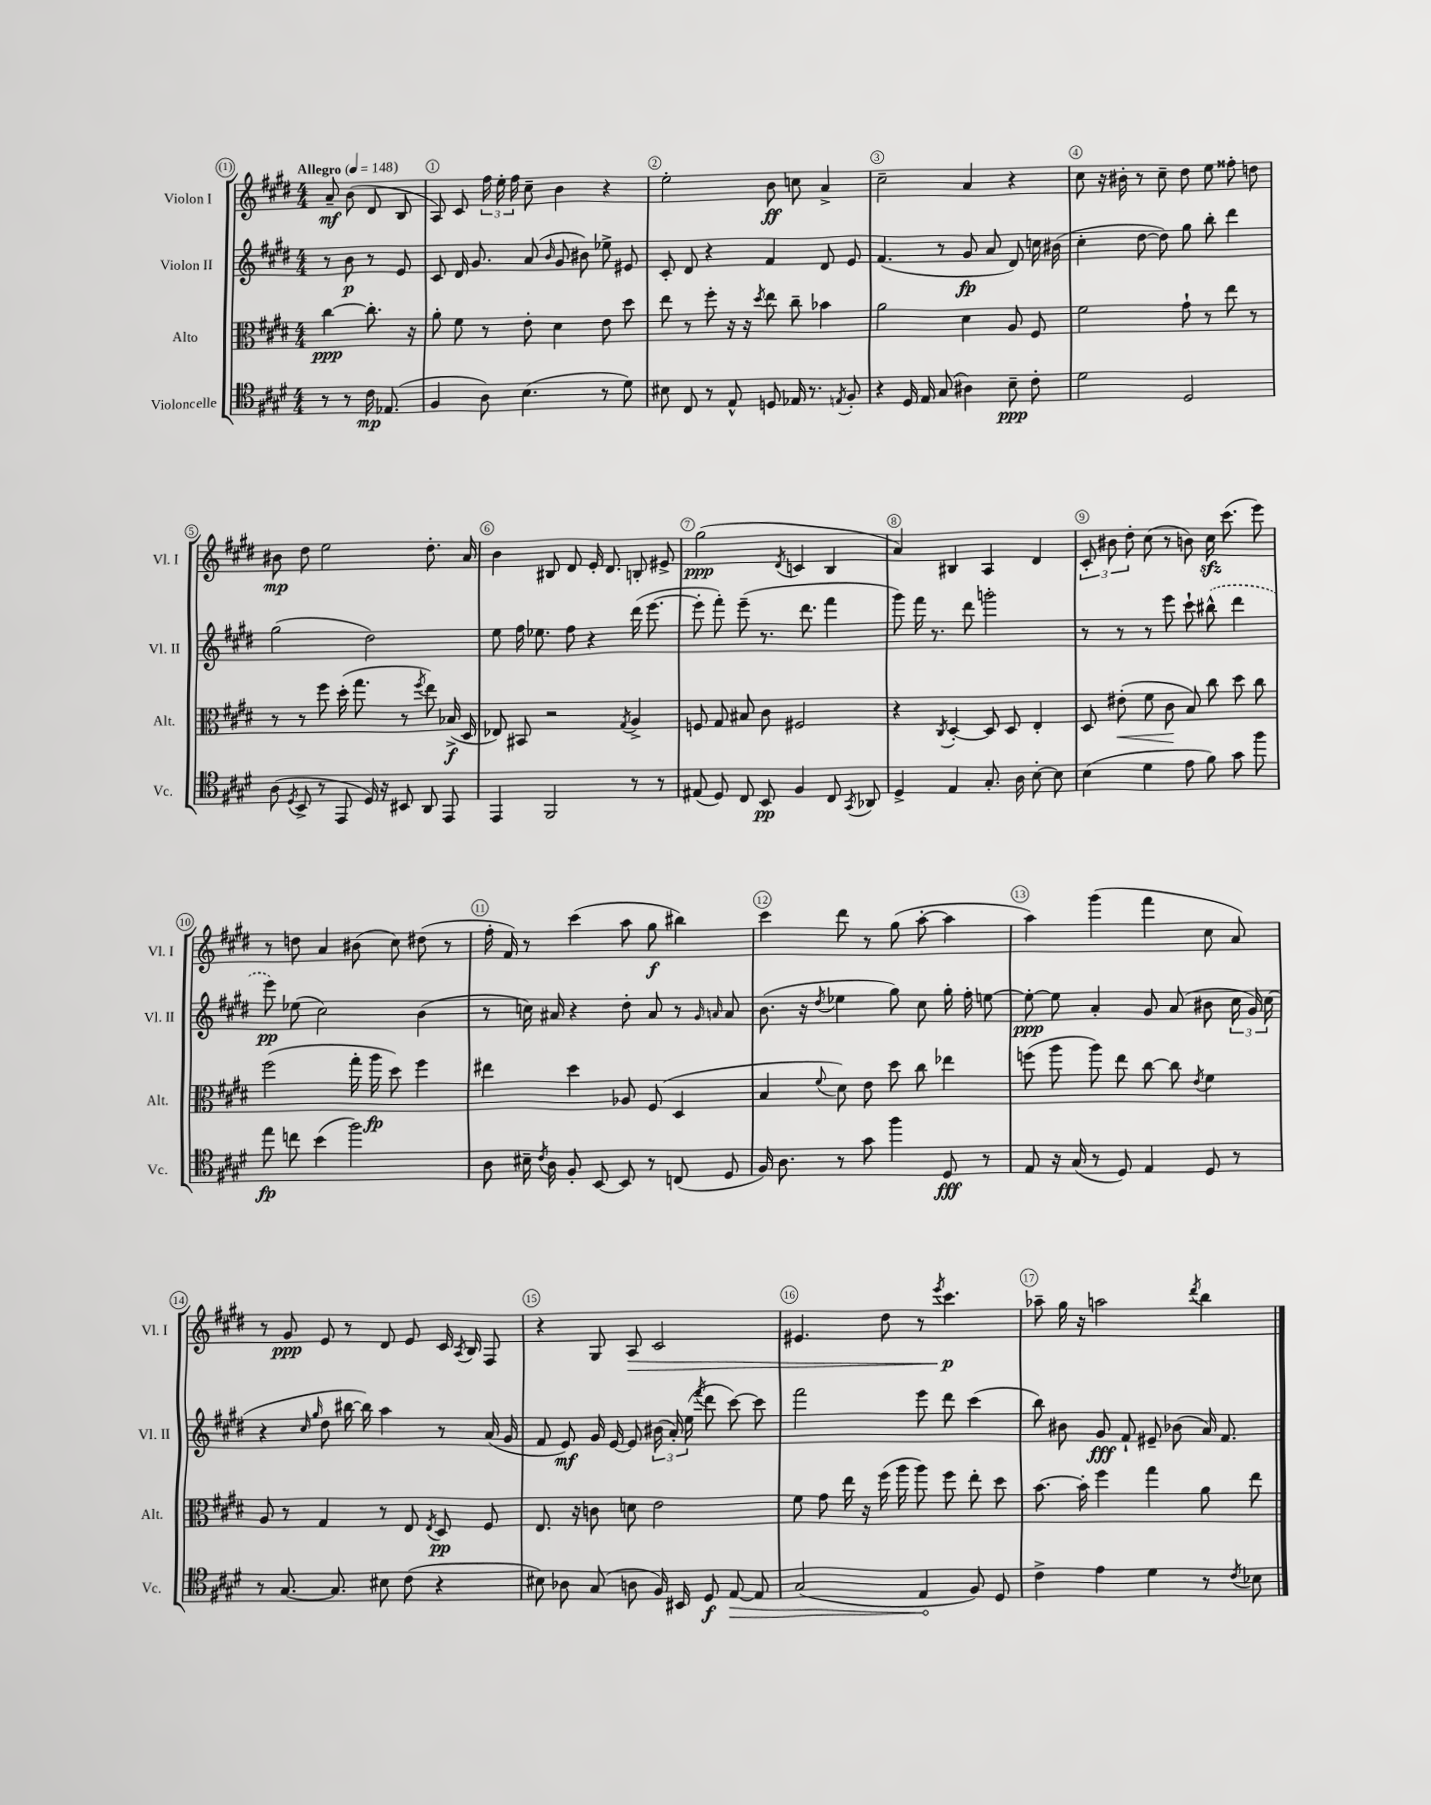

**kern	**dynam	**kern	**dynam	**kern	**dynam	**kern	**dynam
*part4	*part4	*part3	*part3	*part2	*part2	*part1	*part1
*staff4	*staff4	*staff3	*staff3	*staff2	*staff2	*staff1	*staff1
*I"Violoncelle	*	*I"Alto	*	*I"Violon II	*	*I"Violon I	*
*I'Vc.	*	*I'Alt.	*	*I'Vl. II	*	*I'Vl. I	*
*clefC4	*	*clefC3	*	*clefG2	*	*clefG2	*
*k[f#c#g#d#]	*	*k[f#c#g#d#]	*	*k[f#c#g#d#]	*	*k[f#c#g#d#]	*
*M4/4	*	*M4/4	*	*M4/4	*	*M4/4	*
*MM148	*	*MM148	*	*MM148	*	*MM148	*
=	=	=	=	=	=	=	=
!	!	!	!	!	!	!LO:TX:a:B:t=Allegro	!
8r	.	[4cc#\	ppp	8r	.	8a~/	mf
8r	.	.	.	8b\	p	(8b\	.
16c#\	mp	8.cc#'\]	.	8r	.	8d#/	.
(8.E-X/	.	.	.	.	.	.	.
.	.	.	.	8e/	.	8B/	.
.	.	16r	.	.	.	.	.
=1	=1	=1	=1	=1	=1	=1	=1
4F#/	.	8a'\	.	8c#/	.	8A/)	.
.	.	8f#\	.	16d#/	.	8c#/	.
.	.	.	.	8.g#/	.	.	.
8A\)	.	8r	.	.	.	24ff#\	.
.	.	.	.	.	.	24ee'\	.
.	.	.	.	.	.	24ff#\	.
(4.B\	.	8e'\	.	(8a/	.	8cc#~\	.
.	.	.	.	16qqb/	.	.	.
.	.	4d#\	.	8g#/	.	4b\	.
.	.	.	.	8b#X\)	.	.	.
8r	.	8e\	.	8ee-X^\	.	4r	.
8d#\)	.	8dd#\	.	8e#X/	.	.	.
=2	=2	=2	=2	=2	=2	=2	=2
8B#X\	.	8ee\	.	8c#'/	.	2ee'\	.
8C#/	.	8r	.	8d#/	.	.	.
8r	.	8ff#'\	.	4r	.	.	.
8E^^/	.	16r	.	.	.	.	.
.	.	16r	.	.	.	.	.
.	.	8qdd#/	.	.	.	.	.
8Dn/	.	8ee\	.	4f#/	.	8b\	ff
16E-X/	.	8cc#~\	.	.	.	8ccn\	.
8.r	.	.	.	.	.	.	.
.	.	4b-X\	.	8d#/	.	4a^/	.
8qEn/	.	.	.	.	.	.	.
8F#'/	.	.	.	8e/	.	.	.
=3	=3	=3	=3	=3	=3	=3	=3
4r	.	2a\	.	(4.f#/	.	2cc#~\	.
16D#/	.	.	.	.	.	.	.
16E/	.	.	.	.	.	.	.
(8G#/	.	.	.	8r	.	.	.
4A#X\)	.	4d#\	.	8g#/	fp	4a/	.
.	.	.	.	8a/	.	.	.
8B~\	ppp	8A/	.	8d#/)	.	4r	.
8c#'\	.	8F#/	.	16ccn\	.	.	.
.	.	.	.	(16b#X\	.	.	.
=4	=4	=4	=4	=4	=4	=4	=4
2d#\	.	2f#\	.	4cc#'\	.	8cc#\	.
.	.	.	.	.	.	16r	.
.	.	.	.	.	.	16b#X'\	.
.	.	.	.	[8dd#\	.	8r	.
.	.	.	.	8dd#\])	.	8cc#~\	.
2D#/	.	8g#`\	.	8gg#\	.	8dd#\	.
.	.	8r	.	8bb'\	.	8ee\	.
.	.	8ee\	.	4ddd#\	.	8ff##X'\	.
.	.	8r	.	.	.	8ddn\	.
!!LO:LB:g=z
=5	=5	=5	=5	=5	=5	=5	=5
(8A\	.	8r	.	(2gg#\	.	8b#X\	mp
8qD#/	.	.	.	.	.	.	.
8BB^/	.	8r	.	.	.	8dd#\	.
8r	.	8ff#\	.	.	.	2ee\	.
8EE/	.	(16dd#'\	.	.	.	.	.
.	.	8.gg#\	.	.	.	.	.
16D#/)	.	.	.	2dd#\)	.	.	.
16r	.	.	.	.	.	.	.
8BB#X/	.	8r	.	.	.	.	.
.	.	8qff#/	.	.	.	.	.
8AA/	.	8ee\)	.	.	.	8.dd#'\	.
8EE/	.	(16B-X^/	f	.	.	.	.
.	.	16D#/	.	.	.	16a/	.
=6	=6	=6	=6	=6	=6	=6	=6
4EE/	.	8E-X/)	.	8ee\	.	4b\	.
.	.	8BB#X/	.	16ff#\	.	.	.
.	.	.	.	8.ee-X\	.	.	.
2FF#/	.	2r	.	.	.	8B#X/	.
.	.	.	.	8ff#\	.	8d#/	.
.	.	.	.	4r	.	16e'/	.
.	.	.	.	.	.	8.d#/	.
.	.	8qG#/	.	.	.	.	.
8r	.	4A^/	.	(16ddd#\	.	8Bn'/	.
.	.	.	.	[8.eee\	.	.	.
8r	.	.	.	.	.	8e#X^/	.
=7	=7	=7	=7	=7	=7	=7	=7
(8E#X/	.	8Fn/	.	8eee'\]	.	(2gg#\	ppp
8D#/)	.	8G#/	.	8fff#'\)	.	.	.
8C#/	.	8B#X/	.	(8eee~\	.	.	.
8BB/	pp	8c#\	.	8.r	.	.	.
.	.	.	.	.	.	8qd#/	.
4F#/	.	2F#X/	.	.	.	4cn/	.
.	.	.	.	8.ddd#\	.	.	.
8C#/	.	.	.	4fff#\	.	4B/	.
8qGG#/	.	.	.	.	.	.	.
8AA-X/	.	.	.	.	.	.	.
=8	=8	=8	=8	=8	=8	=8	=8
4D#^/	.	4r	.	8ggg#\)	.	4a/)	.
.	.	.	.	16fff#\	.	.	.
.	.	.	.	8.r	.	.	.
.	.	8qC#/	.	.	.	.	.
4E/	.	[4D#'/	.	.	.	4B#X/	.
.	.	.	.	8ddd#\	.	.	.
8.G#'/	.	8D#/]	.	2gggn'\	.	4A/	.
.	.	8D#/	.	.	.	.	.
16A\	.	.	.	.	.	.	.
[8B'\	.	4E'/	.	.	.	4d#/	.
8B\]	.	.	.	.	.	.	.
=9	=9	=9	=9	=9	=9	=9	=9
(4B\	.	8D#/	.	8r	.	12c#'/	.
.	.	.	.	.	.	12b#X\	.
!	!	!	!LO:HP:b	!	!	!	!
.	.	(8e#X'\	<	8r	.	.	.
.	.	.	.	.	.	12dd#'\	.
4d#\	.	8f#\	.	8r	.	(8cc#\	.
.	.	8c#\	.	8eee\	.	8r	.
8e\	.	8B/)	[	8ccc#`\	.	8bn\)	.
8f#\)	.	8cc#\	.	(8bb#X^^\	.	16cc#zz\	.
.	.	.	.	.	.	(8.ccc#\	.
8g#\	.	8dd#\	.	4ddd#\	.	.	.
8ff#\	.	8cc#\	.	.	.	8eee\)	.
!!LO:LB:g=z
=10	=10	=10	=10	=10	=10	=10	=10
8ee\	fp	(2ff#\	.	8eee\)	pp	8r	.
8ccn\	.	.	.	(8ee-X\	.	8ddn\	.
(4b\	.	.	.	2cc#\)	.	4a/	.
2ff#\)	.	16gg#'\	.	.	.	(8b#X\	.
.	.	16aa\	fp	.	.	.	.
.	.	8dd#\)	.	.	.	8cc#\)	.
.	.	4ff#\	.	(4b\	.	(8dd#X\	.
.	.	.	.	.	.	8r	.
=11	=11	=11	=11	=11	=11	=11	=11
8A\	.	4ee#X\	.	8r	.	16ff#'\	.
.	.	.	.	.	.	16f#/)	.
16B#X~\	.	.	.	16ccn\)	.	8r	.
8qc#/	.	.	.	.	.	.	.
16A\	.	.	.	16a#X/	.	.	.
8F#'/	.	4dd#\	.	4r	.	(4ccc#\	.
[8BB/	.	.	.	.	.	.	.
8BB/]	.	8A-X/	.	8dd#'\	.	8aa\	.
8r	.	(8F#/	.	8a#/	.	8gg#\	f
(8Cn/	.	4D#/	.	8r	.	4bb#X\)	.
.	.	.	.	16qqg#/	.	.	.
.	.	.	.	16qqan/	.	.	.
8D#/	.	.	.	8a/	.	.	.
=12	=12	=12	=12	=12	=12	=12	=12
16F#/)	.	4B/	.	(8.b\	.	4ccc#\	.
8.A\	.	.	.	.	.	.	.
.	.	.	.	16r	.	.	.
.	.	8qqf#/	.	8qdd#/	.	.	.
8r	.	8d#\)	.	4ee-X\	.	8ddd#\	.
8g#\	.	8e\	.	.	.	8r	.
4ff#\	.	8dd#\	.	8gg#\)	.	(8gg#\	.
.	.	8cc#\	.	8cc#\	.	[8aa'\	.
8D#/	fff	4ee-X\	.	16gg#'\	.	4aa\]	.
.	.	.	.	16ff#'\	.	.	.
8r	.	.	.	[8een\	.	.	.
=13	=13	=13	=13	=13	=13	=13	=13
8E/	.	(8ffn\	.	8ee'\_	ppp	4aa\)	.
16r	.	8aa\	.	8ee\]	.	.	.
(16G#/	.	.	.	.	.	.	.
8r	.	8aa\)	.	4a'/	.	(4ggg#\	.
8D#/)	.	8ee\	.	.	.	.	.
4E/	.	[8cc#\	.	8g#/	.	4fff#\	.
.	.	8cc#\]	.	(8a/	.	.	.
.	.	8qe/	.	.	.	.	.
8D#/	.	4f#\	.	8b#X\	.	8cc#\	.
8r	.	.	.	24cc#\	.	8a/)	.
.	.	.	.	24g#/)	.	.	.
.	.	.	.	(24cc#\	.	.	.
!!LO:LB:g=z
=14	=14	=14	=14	=14	=14	=14	=14
8r	.	8A/	.	4r	.	8r	.
[8.G#/	.	8r	.	.	.	8g#/	ppp
.	.	.	.	16qqcc#/	.	.	.
.	.	.	.	16qqgg#/	.	.	.
.	.	4G#/	.	8dd#\	.	8e/	.
8.G#/]	.	.	.	.	.	.	.
.	.	.	.	[16bb#X\	.	8r	.
.	.	.	.	16bb#\])	.	.	.
8B#X\	.	8r	.	4aa\	.	8d#/	.
(8c#\	.	8E/	.	.	.	8e/	.
.	.	8qE/	.	.	.	.	.
4r	.	8D#/	pp	8r	.	16c#/	.
.	.	.	.	.	.	8qA/	.
.	.	.	.	.	.	16B/	.
.	.	8F#/	.	(16a/	.	8F#/	.
.	.	.	.	16g#/	.	.	.
=15	=15	=15	=15	=15	=15	=15	=15
8B#X\)	.	8.E/	.	8f#/	.	4r	.
8A-X\	.	.	.	8e/)	mf	.	.
.	.	16r	.	.	.	.	.
(8G#/	.	8cn\	.	16g#/	.	8G#/	.
.	.	.	.	[16e/	.	.	.
!	!	!	!	!	!	!	!LO:HP:b
8An\	.	8dn\	.	8e/]	.	8A/	>
16F#/)	.	2e\	.	(24b#X\	.	2c#/	.
.	.	.	.	24a'/)	.	.	.
16BB#X/	.	.	.	.	.	.	.
.	.	.	.	(24ee\	.	.	.
.	.	.	.	8qfff#/	.	.	.
8D#/	f	.	.	8ddd#\	.	.	.
!	!LO:HP:b	!	!	!	!	!	!
[8E/	>	.	.	[8ccc#\)	.	.	.
8E/]	.	.	.	8ccc#\]	.	.	.
=16	=16	=16	=16	=16	=16	=16	=16
(2G#/	.	8f#\	.	2fff#\	.	4.e#X/	.
.	.	8g#\	.	.	.	.	.
.	.	16ee\	.	.	.	.	.
.	.	16r	.	.	.	.	.
.	.	(16ff#\	.	.	.	8dd#\	.
.	.	16aa\	.	.	.	.	.
4E/	.	8aa\)	.	8eee\	.	8r	.
.	.	.	.	.	.	8qeee/	.
.	.	8ff#\	.	8ddd#\	.	4.ccc#\	p
8F#/)	]	8ee'\	.	(4ccc#\	.	.	.
8D#/	.	8dd#\	.	.	.	.	.
.	.	.	.	.	.	.	]
=17	=17	=17	=17	=17	=17	=17	=17
4c#^\	.	[8.b\	.	8bb\)	.	8aa-X~\	.
.	.	.	.	8b#X\	.	16gg#\	.
.	.	16b'\]	.	.	.	16r	.
4e\	.	4ff#\	.	8g#/	fff	2aan\	.
.	.	.	.	8f#`/	.	.	.
4d#\	.	4gg#\	.	8e#X~/	.	.	.
.	.	.	.	(8b-X\	.	.	.
.	.	.	.	.	.	8qddd#/	.
8r	.	8a\	.	16a/)	.	4bb\	.
.	.	.	.	8.f#/	.	.	.
8qc#/	.	.	.	.	.	.	.
8B-X\	.	8ee\	.	.	.	.	.
==	==	==	==	==	==	==	==
*-	*-	*-	*-	*-	*-	*-	*-
